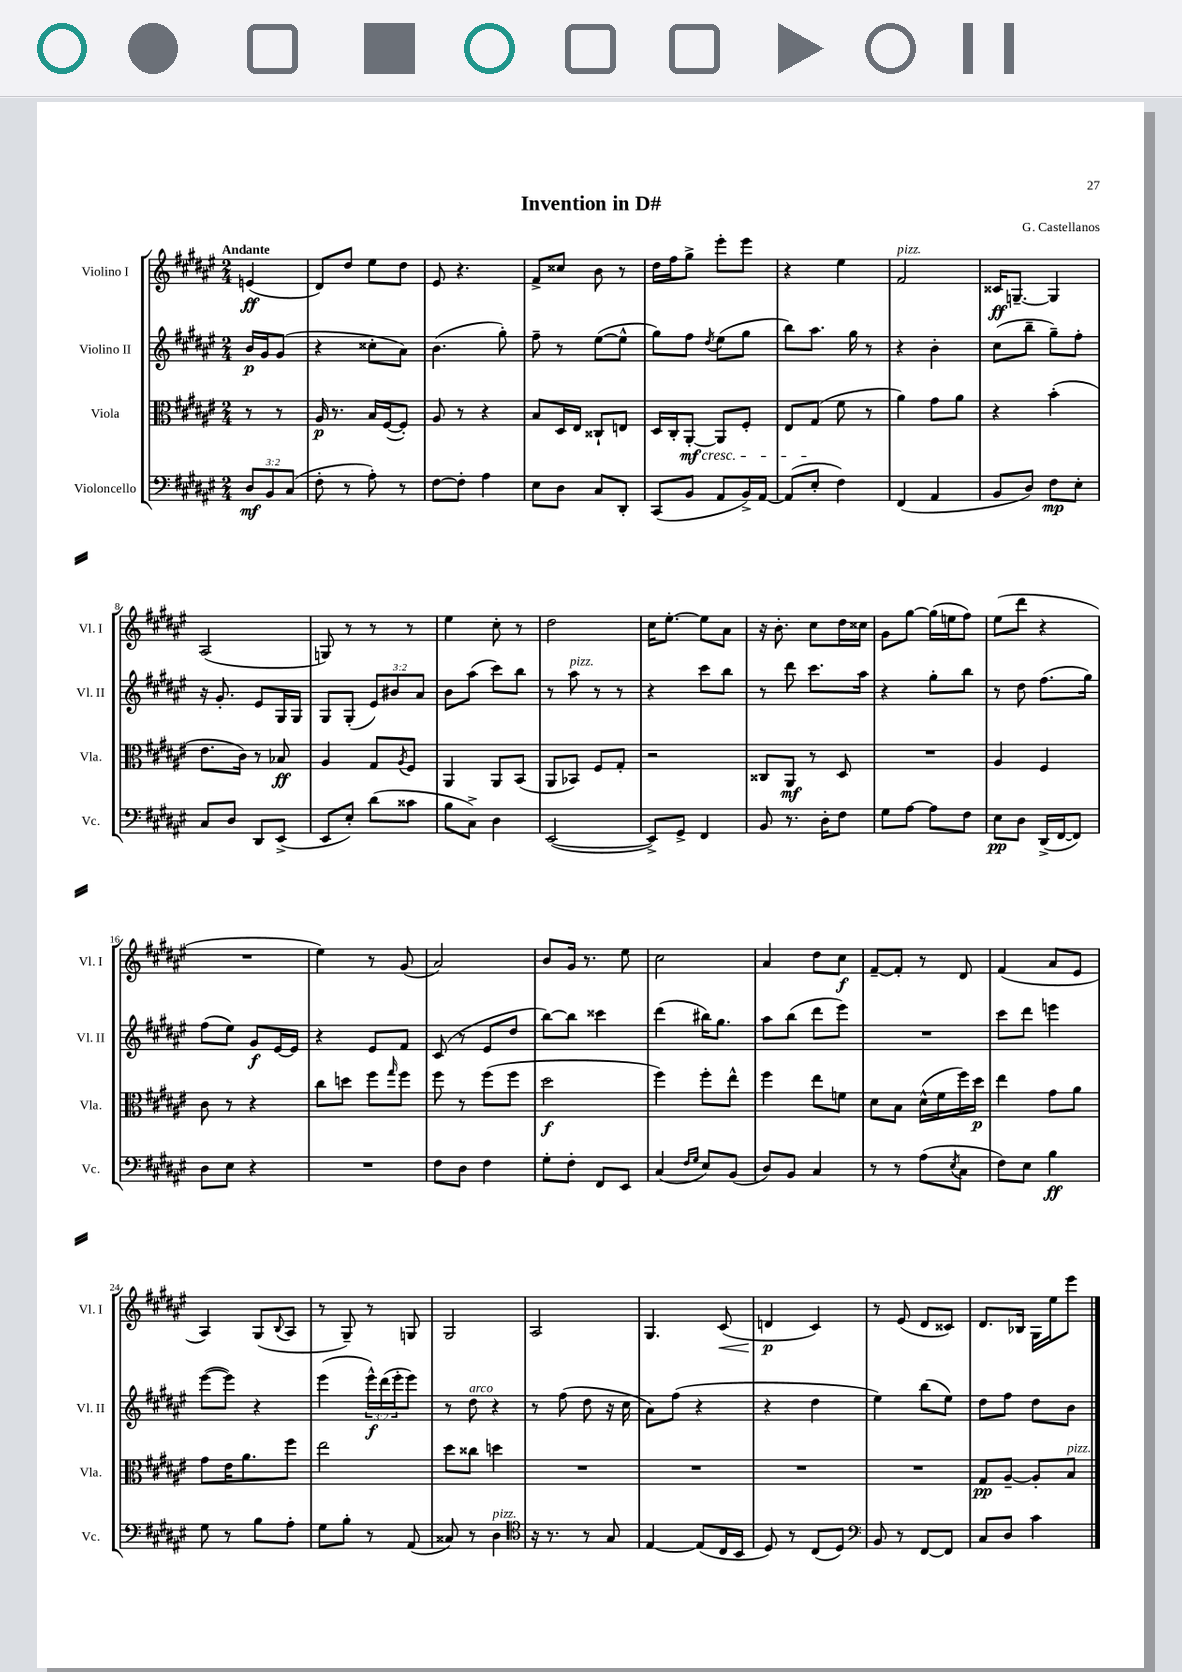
\header { title = "Invention in D#" composer = "G. Castellanos" }
<<
\new StaffGroup <<
\new Staff = "s0" \with { instrumentName = "Violino I" shortInstrumentName = "Vl. I" } {
    \clef treble \key fis \major \numericTimeSignature \time 2/4 \partial 4 \tempo "Andante"
    e'4\ff( |
    dis'8) dis''8 eis''8 dis''8 |
    eis'8 r4. |
    fis'8-> cisis''8 b'8 r8 |
    dis''16 fis''16 gis''8-> eis'''8-. eis'''8 |
    r4 eis''4 |
    fis'2^\markup { \italic "pizz." } |
    cisis'16\ff g8.~-- g4 |
    ais2( |
    g8) r8 r8 r8 |
    eis''4 cis''8-. r8 |
    dis''2 |
    cis''16 eis''8.~-. eis''8 ais'8 |
    r16 b'8.-. cis''8 dis''16 cisis''16 |
    gis'8 gis''8~ gis''16( e''16 fis''8) |
    eis''8( dis'''8 r4 |
    R2 |
    eis''4) r8 gis'8( |
    ais'2) |
    b'8 gis'16 r8. eis''8 |
    cis''2 |
    ais'4 dis''8 cis''8\f |
    fis'8~-- fis'8-. r8 dis'8 |
    fis'4( ais'8 eis'8 |
    ais4) gis8( \appoggiatura { b8 } ais8 |
    r8 gis8--) r8 g8 |
    gis2 |
    ais2 |
    gis4. cis'8\<( |
    d'4\p\! cis'4) |
    r8 eis'8( dis'8 cisis'8) |
    dis'8. bes16 gis16 eis''16 eis'''8 \bar "|." |
}
\new Staff = "s1" \with { instrumentName = "Violino II" shortInstrumentName = "Vl. II" } {
    \clef treble \key fis \major \numericTimeSignature \time 2/4 \override Staff.TupletNumber.text = #tuplet-number::calc-fraction-text \partial 4
    b'16\p gis'16 gis'8( |
    r4 cisis''8-. ais'8) |
    b'4.( gis''8-.) |
    fis''8-- r8 eis''8~( eis''8-^ |
    gis''8) fis''8 \acciaccatura { dis''8 } eis''8( gis''8 |
    b''8) ais''8. gis''16 r8 |
    r4 b'4-. |
    cis''8( b''8-- gis''8--) fis''8-. |
    r16 gis'8.-. eis'8 gis16 gis16 |
    gis8 gis8-.( \tuplet 3/2 { eis'8) bis'8 ais'8 } |
    b'8 ais''8( cis'''8) b''8 |
    r8 ais''8^\markup { \italic "pizz." } r8 r8 |
    r4 cis'''8 b''8 |
    r8 dis'''8 cis'''8. ais''16 |
    r4 gis''8-. b''8 |
    r8 dis''8 fis''8.( gis''16) |
    fis''8( eis''8) gis'8\f eis'16~ eis'16 |
    r4 eis'8 fis'8 |
    cis'8( r8 eis'8 dis''8 |
    b''8~) b''8 cisis'''4 |
    dis'''4( bis''16) gis''8. |
    ais''8 b''8( dis'''8 eis'''8) |
    R2 |
    cis'''8 dis'''8 e'''4 |
    eis'''8~( eis'''8) r4 |
    eis'''4( \tuplet 3/2 { eis'''16-^\f) dis'''16( eis'''16-. } eis'''8) |
    r8 dis''8^\markup { \italic "arco" } r4 |
    r8 fis''8( dis''8 r16 cis''16 |
    ais'8) fis''8( r4 |
    r4 dis''4 |
    eis''4) b''8( eis''8) |
    dis''8 fis''8 dis''8 b'8 \bar "|." |
}
\new Staff = "s2" \with { instrumentName = "Viola" shortInstrumentName = "Vla." } {
    \clef alto \key fis \major \numericTimeSignature \time 2/4 \partial 4
    r8 r8 |
    ais16\p r8. b16 fis16~( fis8-.) |
    ais8 r8 r4 |
    b8 dis16 eis16 cisis8-! e8 |
    dis16 cis16-. ais,8~-.\mf\cresc ais,8 fis8-. |
    eis8 gis8\!( fis'8 r8 |
    ais'4) gis'8 ais'8 |
    r4 b'4-.( |
    eis'8. cis'16) r8 bes8\ff |
    ais4 gis8 \acciaccatura { ais8 } fis8 |
    ais,4 ais,8 b,8( |
    ais,8 bes,8) fis8 gis8-. |
    r2 |
    cisis8 ais,8\mf r8 dis8 |
    R2 |
    ais4 fis4 |
    cis'8 r8 r4 |
    cis''8 d''8 fis''8 \grace { gis''16 } fis''8 |
    fis''8 r8 fis''8( fis''8 |
    dis''2\f |
    fis''4) fis''8-. eis''8-^ |
    fis''4 eis''8 f'8 |
    dis'8 b8 dis'16-^( fis'16 fis''16) dis''16\p |
    eis''4 gis'8 ais'8 |
    gis'8 eis'16 ais'8. fis''8 |
    eis''2 |
    dis''8 cisis''8 d''4 |
    R2 |
    R2 |
    R2 |
    R2 |
    gis8\pp ais8~-- ais8-. b8^\markup { \italic "pizz." } \bar "|." |
}
\new Staff = "s3" \with { instrumentName = "Violoncello" shortInstrumentName = "Vc." } {
    \clef bass \key fis \major \numericTimeSignature \time 2/4 \override Staff.TupletNumber.text = #tuplet-number::calc-fraction-text \partial 4
    \tuplet 3/2 { dis8\mf b,8 cis8( } |
    fis8-. r8 ais8-.) r8 |
    fis8~ fis8-. ais4 |
    eis8 dis8 cis8 dis,8-. |
    cis,8( b,8 ais,8 b,16->) ais,16~ |
    ais,8( eis8-. fis4) |
    fis,4( ais,4 |
    b,8 dis8) fis8\mp eis8-. |
    cis8 dis8 dis,8 eis,8->( |
    eis,8 eis8-.) dis'8( cisis'8 |
    b8 cis8->) dis4 |
    eis,2~( |
    eis,8->) gis,8-> fis,4 |
    b,8 r8. dis16-. fis8 |
    gis8 ais8~ ais8 fis8 |
    eis8\pp dis8 dis,16->( fis,16~ fis,8) |
    dis8 eis8 r4 |
    R2 |
    fis8 dis8 fis4 |
    gis8-. fis8-. fis,8 eis,8 |
    cis4( \grace { fis16 gis16 } eis8) b,8( |
    dis8) b,8 cis4 |
    r8 r8 ais8( \acciaccatura { eis8 } cis8 |
    fis8) eis8 b4\ff |
    gis8 r8 b8 ais8-. |
    gis8 b8-. r8 ais,8( |
    cisis8) r8 dis4^\markup { \italic "pizz." } |
    \clef tenor r16 r8. r8 gis8 |
    eis4~ eis8( cis16 b,16 |
    dis8) r8 cis8( dis8) |
    \clef bass b,8 r8 fis,8~ fis,8 |
    cis8 dis8 cis'4 \bar "|." |
}
>>
>>
